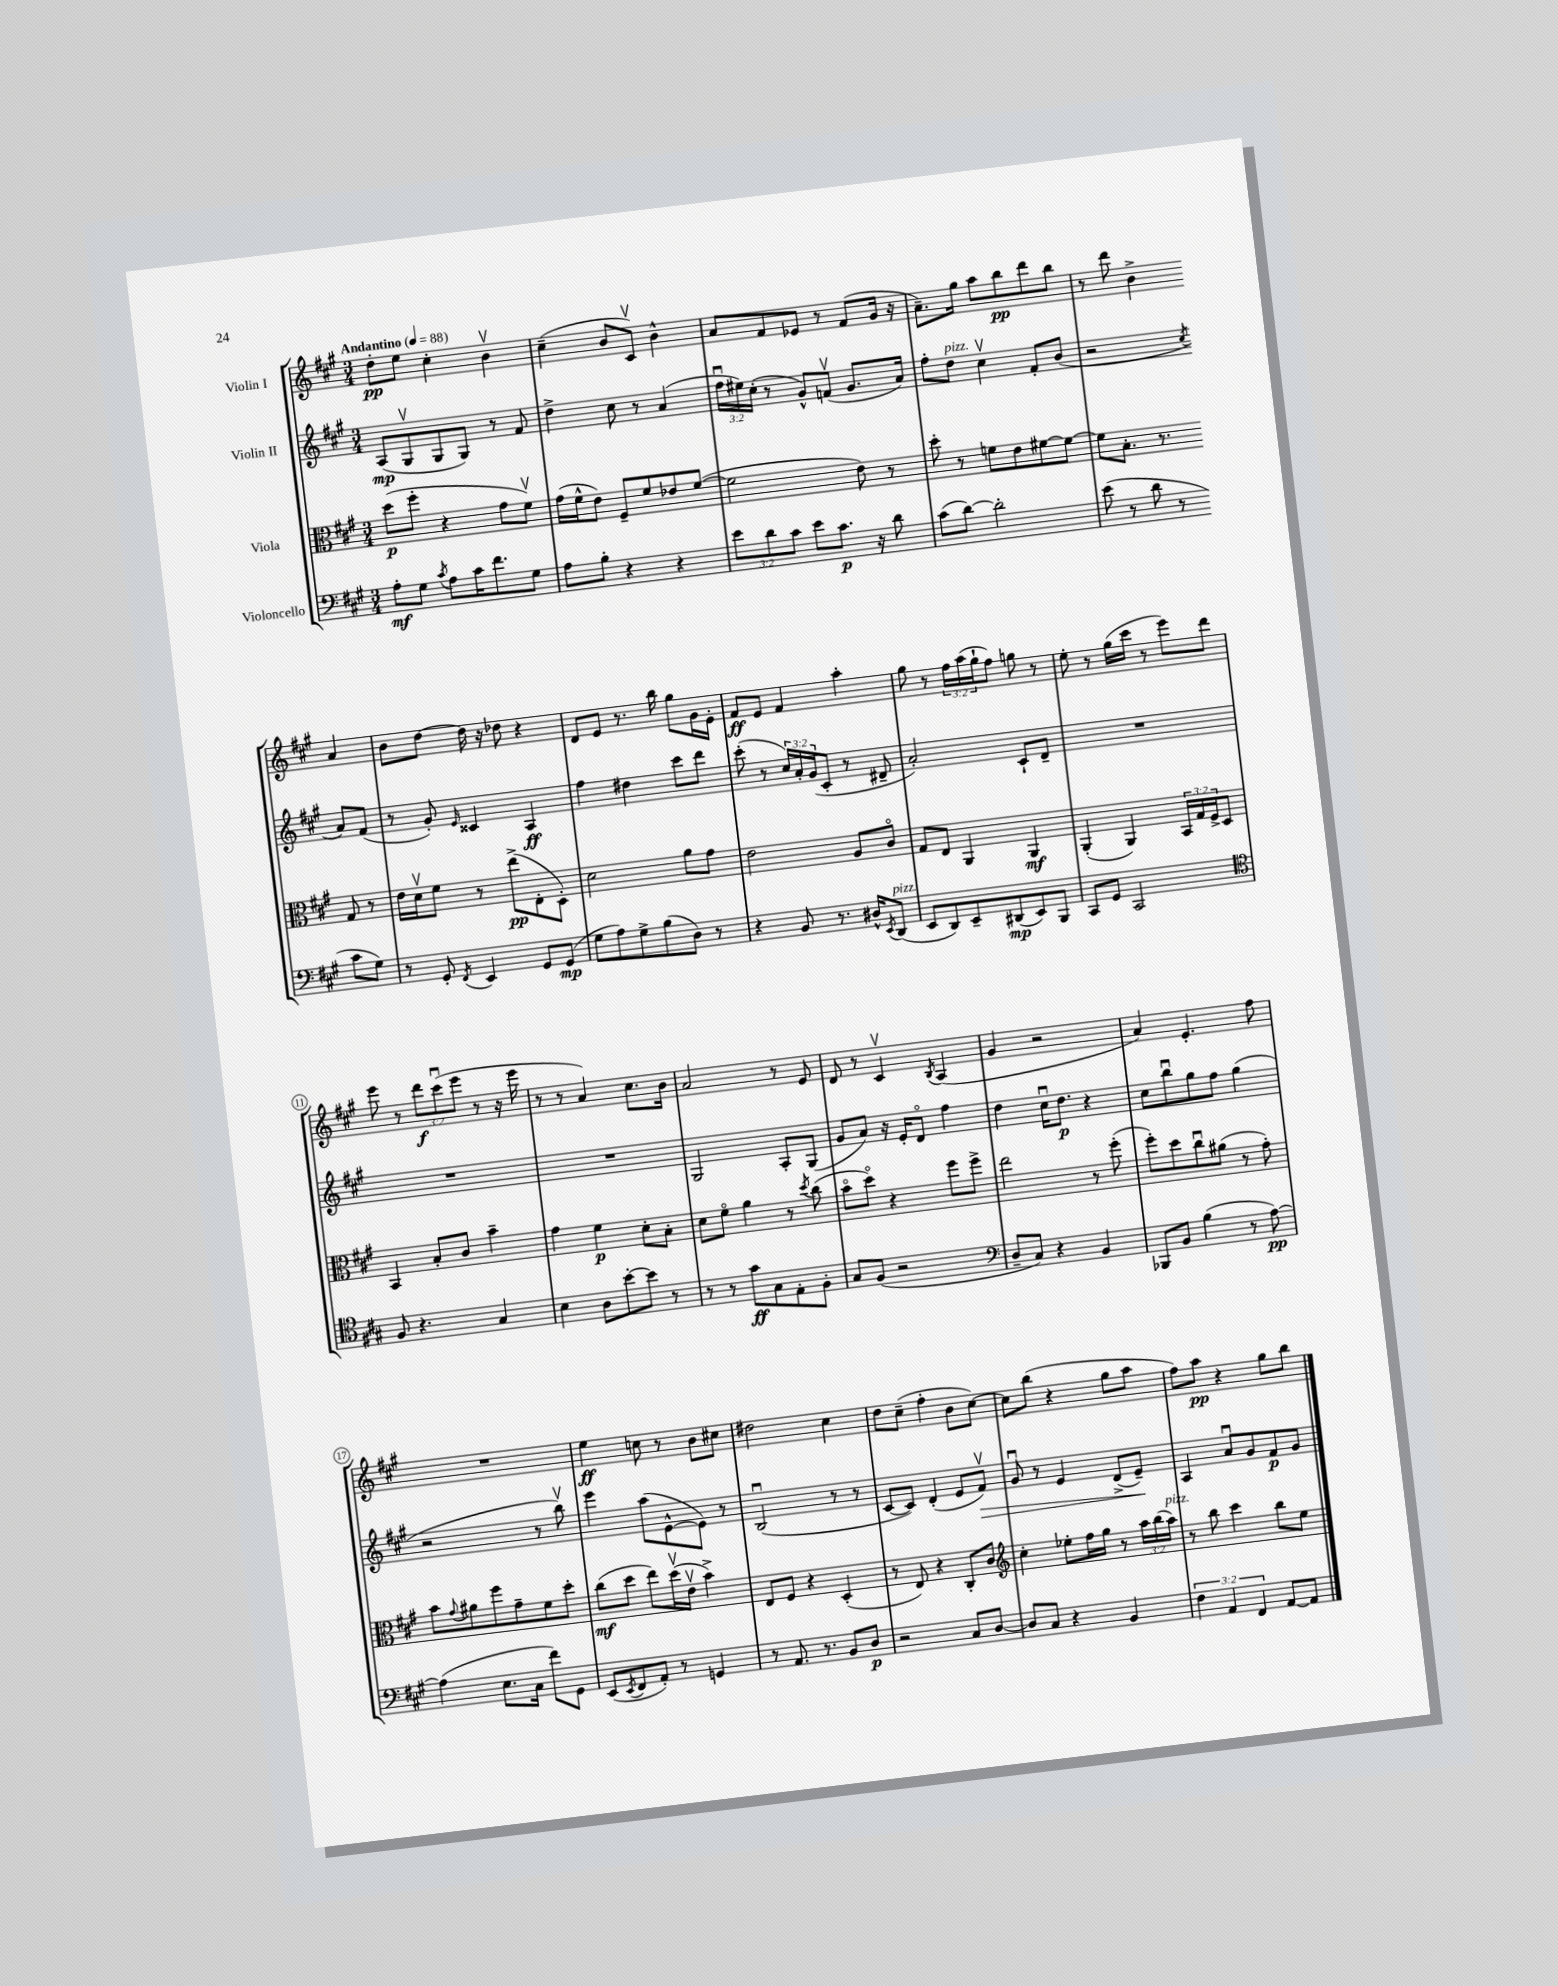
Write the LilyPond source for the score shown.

<<
\new StaffGroup <<
\new Staff = "s0" \with { instrumentName = "Violin I" } {
    \clef treble \key a \major \numericTimeSignature \time 3/4 \override Staff.TupletNumber.text = #tuplet-number::calc-fraction-text \tempo "Andantino" 4 = 88
    d''8-.\pp e''8 cis''4-. b'4\upbow |
    cis''4--( b'8 cis'8\upbow) b'4-^ |
    a'8 fis'8 ees'8 r8 fis'8( gis'16 r16 |
    a'8.--) gis''16 a''8 b''8\pp d'''8 b''8 |
    r8 d'''8 b'4-> a'4 |
    b'8 d''8~ d''16 r16 des''8 r4 |
    d'8 e'8 r8. b''16 gis''8 gis'16 e'16-. |
    fis'8\ff e'8 fis'4 a''4-. |
    gis''8 r8 \tuplet 3/2 { fis''16 a''16( gis''16-! } fis''8) g''8 r8 |
    e''8-. r8 gis''16( cis'''16 r8 e'''8) d'''8 |
    e'''8 r8 \tuplet 3/2 { d'''8\f cis'''8\downbow( e'''8 } r8 r16 e'''16 |
    r8 r8 a'4) cis''8. b'16 |
    a'2 r8 e'8 |
    d'8 r8 cis'4\upbow \acciaccatura { b8 } a4( |
    gis'4 r2 |
    a'4) e'4.-. fis''8 |
    R2. |
    e''4\ff c''8 r8 b'8 cis''8 |
    dis''2 cis''4 |
    d''8 cis''8--( fis''4-. b'8 cis''8~) |
    cis''8 b''8( r4 gis''8 a''8 |
    fis''8) a''8\pp r4 gis''8 b''8 \bar "|." |
}
\new Staff = "s1" \with { instrumentName = "Violin II" } {
    \clef treble \key a \major \numericTimeSignature \time 3/4 \override Staff.TupletNumber.text = #tuplet-number::calc-fraction-text
    a8\mp( gis8\upbow gis8 gis8) r8 fis'8 |
    d''4-> cis''8 r8 a'4( |
    \tuplet 3/2 { fis''16\downbow eis''16) cis''16-.( } r8 gis'8-^) f'8\upbow( gis'8. a'16) |
    fis''8-. d''8^\markup { \italic "pizz." } cis''4\upbow fis'8-. b'8( |
    r2 \acciaccatura { cis''8 } a'8) fis'8( |
    r8 gis'8-.) \grace { e'16 } cisis'4 a4\ff |
    fis''4 dis''4 cis'''8 d'''8 |
    cis'''8-.( r8 \tuplet 3/2 { cis''16) a'16-. gis'16( } cis'8-. r8 dis'8-- |
    a'2-.) cis'8-! d'8-- |
    R2. |
    R2. |
    R2. |
    gis2 a8-. gis8( |
    gis'8 a'8) r16 e'16-. d'8\flageolet fis''4 |
    d''4 cis''16\downbow d''8.\p r4 |
    cis''8 b''8\downbow gis''8 fis''8 gis''4( |
    r2 r8 b''8\upbow) |
    e'''4 a''8( e'8~-^ e'8) r8 |
    b2\downbow( r8 r8 |
    cis'8~ cis'8) d'4-.( e'8 fis'8\upbow\>) |
    gis'8\downbow r8 e'4 d'8->( e'8--\!) |
    a4 a'8\downbow gis'8 fis'8\p gis'8 \bar "|." |
}
\new Staff = "s2" \with { instrumentName = "Viola" } {
    \clef alto \key a \major \numericTimeSignature \time 3/4 \override Staff.TupletNumber.text = #tuplet-number::calc-fraction-text
    d''8\p( fis''8-. r4 gis'8 fis'8\upbow) |
    gis'16( fis'16-^ e'8) fis8-- fis'8 ees'8 fis'8~( |
    fis'2 e'8) r8 |
    d''8-. r8 f'8 e'8 fis'8~ fis'8~ |
    fis'8 b8.-. r8. gis8 r8 |
    e'16 d'16\upbow fis'8 r8 e''8->\pp( e8-. d8-.) |
    d'2 a'8 gis'8 |
    e'2 a8 cis'8\flageolet |
    gis8 e8 a,4 a,4\mf |
    a,4-.( a,4) \tuplet 3/2 { b,16 gis16 fis16-> } d8 |
    b,4 b8-. cis'8 b'4-- |
    gis'4 fis'4\p d'8-. b8-. |
    d'8 fis'8\flageolet a'4 r8 \acciaccatura { d''8 } cis''8( |
    b'8\flageolet d''8\flageolet) r4 fis''8 fis''8-> |
    e''2 r8 fis''8-.( |
    fis''8-.) d''8 cis''8\downbow ais'8( r8 gis'8-.) |
    b'8 \appoggiatura { gis'8 } ais'8 fis''8 gis'8-- fis'8 d''8-. |
    cis''8\mf( d''8 e''8) d''16\upbow( e'16\upbow b'4->) |
    e8 fis8 r4 d4-.( |
    r8 e8) r4 cis8-. cis'8 |
    \clef treble cis''4-. ees''8-. fis''16 gis''16 r8 \tuplet 3/2 { a''16 b''16( a''16^\markup { \italic "pizz." }) } |
    r8 b''8 cis'''4 b''8 e''8 \bar "|." |
}
\new Staff = "s3" \with { instrumentName = "Violoncello" } {
    \clef bass \key a \major \numericTimeSignature \time 3/4 \override Staff.TupletNumber.text = #tuplet-number::calc-fraction-text
    a8-.\mf gis8 \acciaccatura { cis'8 } a8 cis'16 fis'8. gis8 |
    a8 b8-. r4 r4 |
    \tuplet 3/2 { e'8 d'8 cis'8 } e'8 cis'8.\p r16 d'8 |
    cis'8( d'8~) d'2-. |
    e'8( r8 d'8 r8 cis'8 gis8) |
    r8 gis,8-. \acciaccatura { fis,8 } e,4 gis,8 gis,8\mp( |
    gis8 a8) gis8-> b8( d8) r8 |
    r4 b,8 r8. dis16-^ \acciaccatura { e,8 } d,8^\markup { \italic "pizz." }( |
    e,8 d,8) e,8-- dis,8\mp( e,8) b,,8 |
    cis,8 gis,8 cis,2 |
    \clef tenor fis8 r4. gis4 |
    b4 a8 b'8~-. b'8 r8 |
    r8 r8 gis'8\ff gis8 e8-. fis8-. |
    gis8 fis8( r2 |
    \clef bass d8-- cis8) r4 b,4 |
    bes,,8 b,8 b4( r8 a8~\pp) |
    a4( e8. cis16 fis'8) gis,8 |
    e,8( \acciaccatura { e,8 } fis,8 a,8-.) r8 g,4 |
    r8 a,8. r8. b,8 d8\p |
    r2 cis8 d8~ |
    d8 cis8 r4 b,4 |
    \tuplet 3/2 { fis4 a,4 fis,4 } a,8~ a,8 \bar "|." |
}
>>
>>
\layout { \context { \Score \override BarNumber.stencil = #(make-stencil-circler 0.1 0.3 ly:text-interface::print) } }
